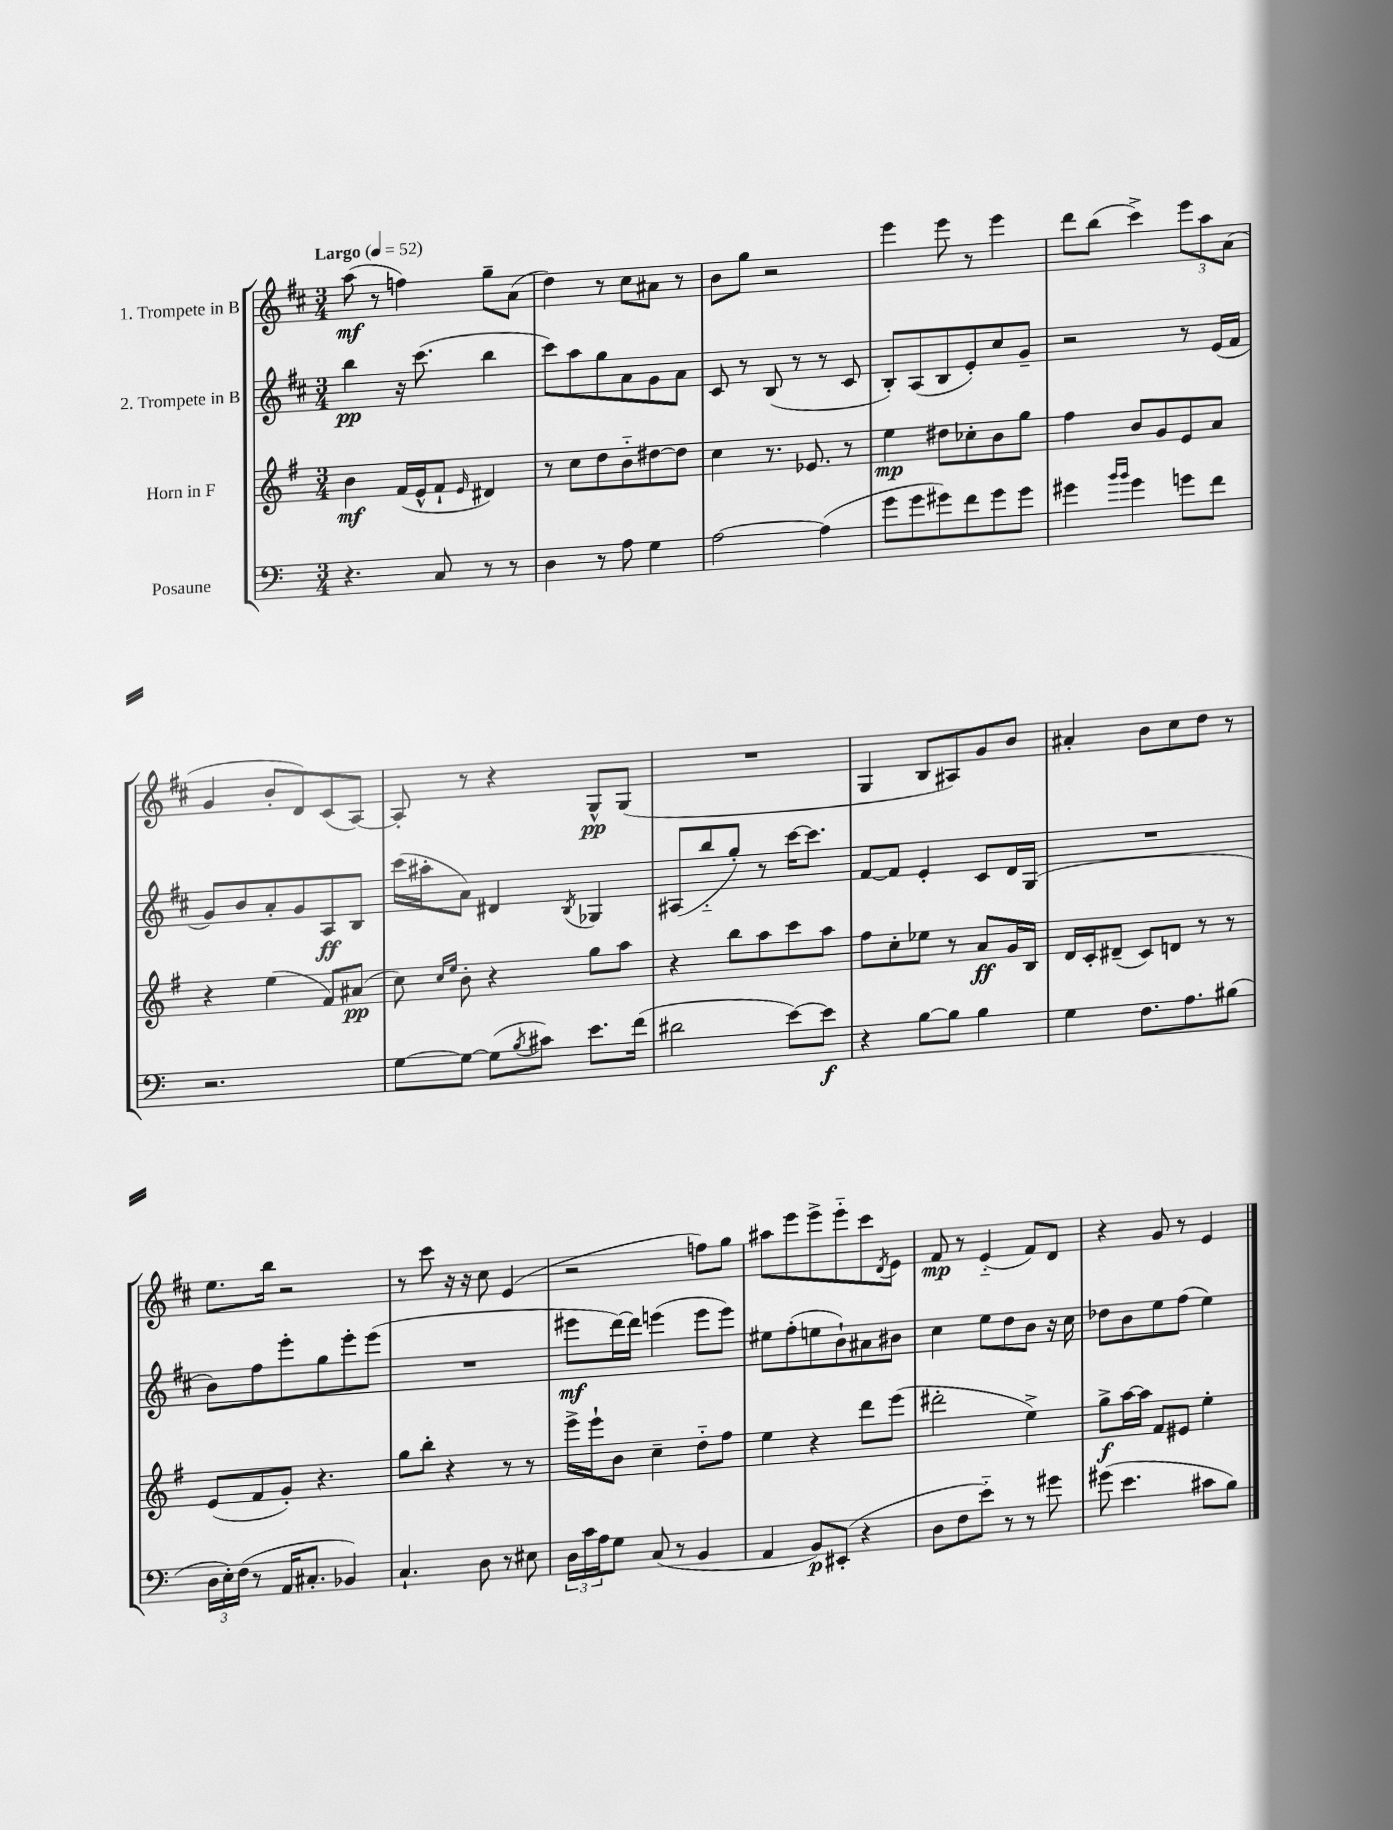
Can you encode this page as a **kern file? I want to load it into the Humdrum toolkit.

**kern	**dynam	**kern	**dynam	**kern	**dynam	**kern	**dynam
*part4	*part4	*part3	*part3	*part2	*part2	*part1	*part1
*staff4	*staff4	*staff3	*staff3	*staff2	*staff2	*staff1	*staff1
*I"Posaune	*	*I"Horn in F	*	*I"2. Trompete in B	*	*I"1. Trompete in B	*
*clefF4	*	*clefG2	*	*clefG2	*	*clefG2	*
*k[]	*	*k[f#]	*	*k[f#c#]	*	*k[f#c#]	*
*M3/4	*	*M3/4	*	*M3/4	*	*M3/4	*
*MM52	*	*MM52	*	*MM52	*	*MM52	*
=1	=1	=1	=1	=1	=1	=1	=1
!	!	!	!	!	!	!LO:TX:a:B:t=Largo	!
4.r	.	4b\	mf	4bb\	pp	(8aa\	mf
.	.	.	.	.	.	8r	.
.	.	(16f#/LL	.	16r	.	4ffn\)	.
.	.	16e^^/J	.	(8.ccc#\	.	.	.
8C/	.	8f#`/J	.	.	.	.	.
.	.	16qqe/	.	.	.	.	.
8r	.	4d#X/)	.	4bb\	.	8gg~\L	.
8r	.	.	.	.	.	(8a\J	.
=2	=2	=2	=2	=2	=2	=2	=2
4D\	.	8r	.	8ccc#\L)	.	4dd\)	.
.	.	8cc\L	.	8aa\	.	.	.
8r	.	8dd\	.	8gg\	.	8r	.
8A\	.	8b\	.	8a\	.	8cc#\L	.
4G\	.	[8dd#X\	.	8g\	.	8a#X\J	.
.	.	8dd#\J]	.	8a\J	.	8r	.
=3	=3	=3	=3	=3	=3	=3	=3
[2A\	.	4cc\	.	8c#/	.	8b\L	.
.	.	.	.	8r	.	8gg\J	.
.	.	8.r	.	(8B/	.	2r	.
.	.	.	.	8r	.	.	.
.	.	8.e-X/	.	.	.	.	.
(4A\]	.	.	.	8r	.	.	.
.	.	8r	.	8c#/	.	.	.
=4	=4	=4	=4	=4	=4	=4	=4
8g\L	.	4ee\	mp	8B'/L)	.	4eee\	.
8g\	.	.	.	(8A/	.	.	.
8g#X\)	.	8dd#X\L	.	8B/	.	8eee\	.
8f\	.	8cc-X'\	.	8e'/)	.	8r	.
8g#\	.	8b\	.	8cc#/	.	4eee\	.
8g#\J	.	8gg\J	.	8g~/J	.	.	.
=5	=5	=5	=5	=5	=5	=5	=5
4g#X\	.	4ff#\	.	2r	.	8ddd\L	.
.	.	.	.	.	.	(8bb\J	.
16qqb/LL	.	.	.	.	.	.	.
16qqb/JJ	.	.	.	.	.	.	.
4g#\	.	8b/L	.	.	.	4ccc#^\)	.
.	.	8g/	.	.	.	.	.
8gn\L	.	8e/	.	8r	.	12eee\L	.
.	.	.	.	.	.	12aa\	.
8f\J	.	8a/J	.	(16e/LL	.	.	.
.	.	.	.	.	.	(12a\J	.
.	.	.	.	16f#/JJ	.	.	.
!!LO:LB:g=z
=6	=6	=6	=6	=6	=6	=6	=6
2.r	.	4r	.	8g/L)	.	4g/	.
.	.	.	.	8b/	.	.	.
.	.	(4ee\	.	8a'/	.	8b'/L	.
.	.	.	.	8g/	.	8d/)	.
.	.	8f#/L)	.	8A/	ff	(8c#/	.
.	.	(8a#X/J	pp	8B/J	.	[8A/J)	.
=7	=7	=7	=7	=7	=7	=7	=7
[8G\L	.	8cc\)	.	(16ccc#\LL	.	8A'/]	.
.	.	.	.	16aa#X'\J	.	.	.
.	.	16qqcc/LL	.	.	.	.	.
.	.	16qqee/JJ	.	.	.	.	.
8G\J_	.	8b'\	.	8a\J)	.	8r	.
(8G\L]	.	4r	.	4d#X/	.	4r	.
8qB/	.	.	.	.	.	.	.
8c#X\J)	.	.	.	.	.	.	.
.	.	.	.	8qB/	.	.	.
8.e\L	.	8gg\L	.	4G-X/	.	8G^^/L	pp
.	.	8aa\J	.	.	.	(8G/J	.
(16f\Jk	.	.	.	.	.	.	.
=8	=8	=8	=8	=8	=8	=8	=8
2d#X\	.	4r	.	(8A#X/L	.	2.r	.
.	.	.	.	8bb/	.	.	.
.	.	8bb\L	.	8gg'/J)	.	.	.
.	.	8aa\	.	8r	.	.	.
[8e\L)	.	8ccc\	.	[16ccc#\KL	.	.	.
.	.	.	.	8.ccc#\J]	.	.	.
8e\J]	f	8aa\J	.	.	.	.	.
=9	=9	=9	=9	=9	=9	=9	=9
4r	.	8ff#\L	.	[8f#/L	.	4G/	.
.	.	8cc'\	.	8f#/J]	.	.	.
[8B\L	.	8ee-X\J	.	4e'/	.	8B/L	.
8B\J]	.	8r	.	.	.	8A#X/)	.
4B\	.	8a/L	ff	8c#/L	.	8g/	.
.	.	16g/L	.	16d/L	.	8b/J	.
.	.	16B/JJ	.	(16G/JJ	.	.	.
=10	=10	=10	=10	=10	=10	=10	=10
4G\	.	16d/LL	.	2.r	.	4a#X'/	.
.	.	16c'/J	.	.	.	.	.
.	.	(8d#X~/J	.	.	.	.	.
8.F\L	.	8c/L)	.	.	.	8b\L	.
.	.	8dn/J	.	.	.	8cc#\	.
8.A\	.	.	.	.	.	.	.
.	.	8r	.	.	.	8dd\J	.
(8B#X\J	.	8r	.	.	.	8r	.
!!LO:LB:g=z
=11	=11	=11	=11	=11	=11	=11	=11
24D\LL	.	(8e/L	.	8b\L)	.	8.ee\L	.
24E'\)	.	.	.	.	.	.	.
(24F\JJ	.	.	.	.	.	.	.
8r	.	8f#/	.	8ff#\	.	.	.
.	.	.	.	.	.	16bb\Jk	.
16AA/KL	.	8g'/J)	.	8eee'\	.	2r	.
8.C#X'/J	.	.	.	.	.	.	.
.	.	4.r	.	8gg\	.	.	.
4BB-X/)	.	.	.	8eee'\	.	.	.
.	.	.	.	(8eee\J	.	.	.
=12	=12	=12	=12	=12	=12	=12	=12
4.C`/	.	8gg\L	.	2.r	.	8r	.
.	.	8bb'\J	.	.	.	8ccc#\	.
.	.	4r	.	.	.	16r	.
.	.	.	.	.	.	16r	.
8D\	.	.	.	.	.	8cc#\	.
8r	.	8r	.	.	.	(4e/	.
8E#X\	.	8r	.	.	.	.	.
=13	=13	=13	=13	=13	=13	=13	=13
24D\LL	.	16eee^\LL	.	8eee#X\L	mf	2r	.
24c\	.	.	.	.	.	.	.
.	.	16eee`\J	.	.	.	.	.
24A\J	.	.	.	.	.	.	.
8G\J	.	8b\J	.	[16ddd\L)	.	.	.
.	.	.	.	16ddd\JJ]	.	.	.
(8C/	.	4cc~\	.	(4eeen\	.	.	.
8r	.	.	.	.	.	.	.
4BB/	.	8dd\L	.	8eee\L	.	8ffn\L)	.
.	.	8ff#\J	.	8eee\J)	.	8gg\J	.
=14	=14	=14	=14	=14	=14	=14	=14
4AA/	.	4ee\	.	8ee#X\L	.	8aa#X\L	.
.	.	.	.	(8ff#'\	.	8eee\	.
8BB/L)	p	4r	.	8een\	.	8eee^\	.
(8EE#X'/J	.	.	.	8b`\)	.	8eee\	.
4r	.	8ddd\L	.	8a#X\	.	8ccc#\	.
.	.	.	.	.	.	8qd/	.
.	.	(8eee\J	.	8b#X\J	.	8e\J	.
=15	=15	=15	=15	=15	=15	=15	=15
8D\L	.	2ddd#X'\	.	4cc#\	.	8f#/	mp
8F\	.	.	.	.	.	8r	.
8e\J)	.	.	.	8ee\L	.	(4e/	.
8r	.	.	.	8dd\	.	.	.
8r	.	4ee^\)	.	8b\J	.	8f#/L)	.
8g#X\	.	.	.	16r	.	8d/J	.
.	.	.	.	16cc#\	.	.	.
=16	=16	=16	=16	=16	=16	=16	=16
(8g#X\	.	8gg^\L	f	8dd-X\L	.	4r	.
4.e\	.	[16aa\L	.	8b\	.	.	.
.	.	16aa\JJ]	.	.	.	.	.
.	.	8f#/L	.	8ee\	.	8g/	.
.	.	8e#X/J	.	(8ff#\J	.	8r	.
8c#X\L	.	4ee'\	.	4ee\)	.	4e/	.
8B\J)	.	.	.	.	.	.	.
==	==	==	==	==	==	==	==
*-	*-	*-	*-	*-	*-	*-	*-
